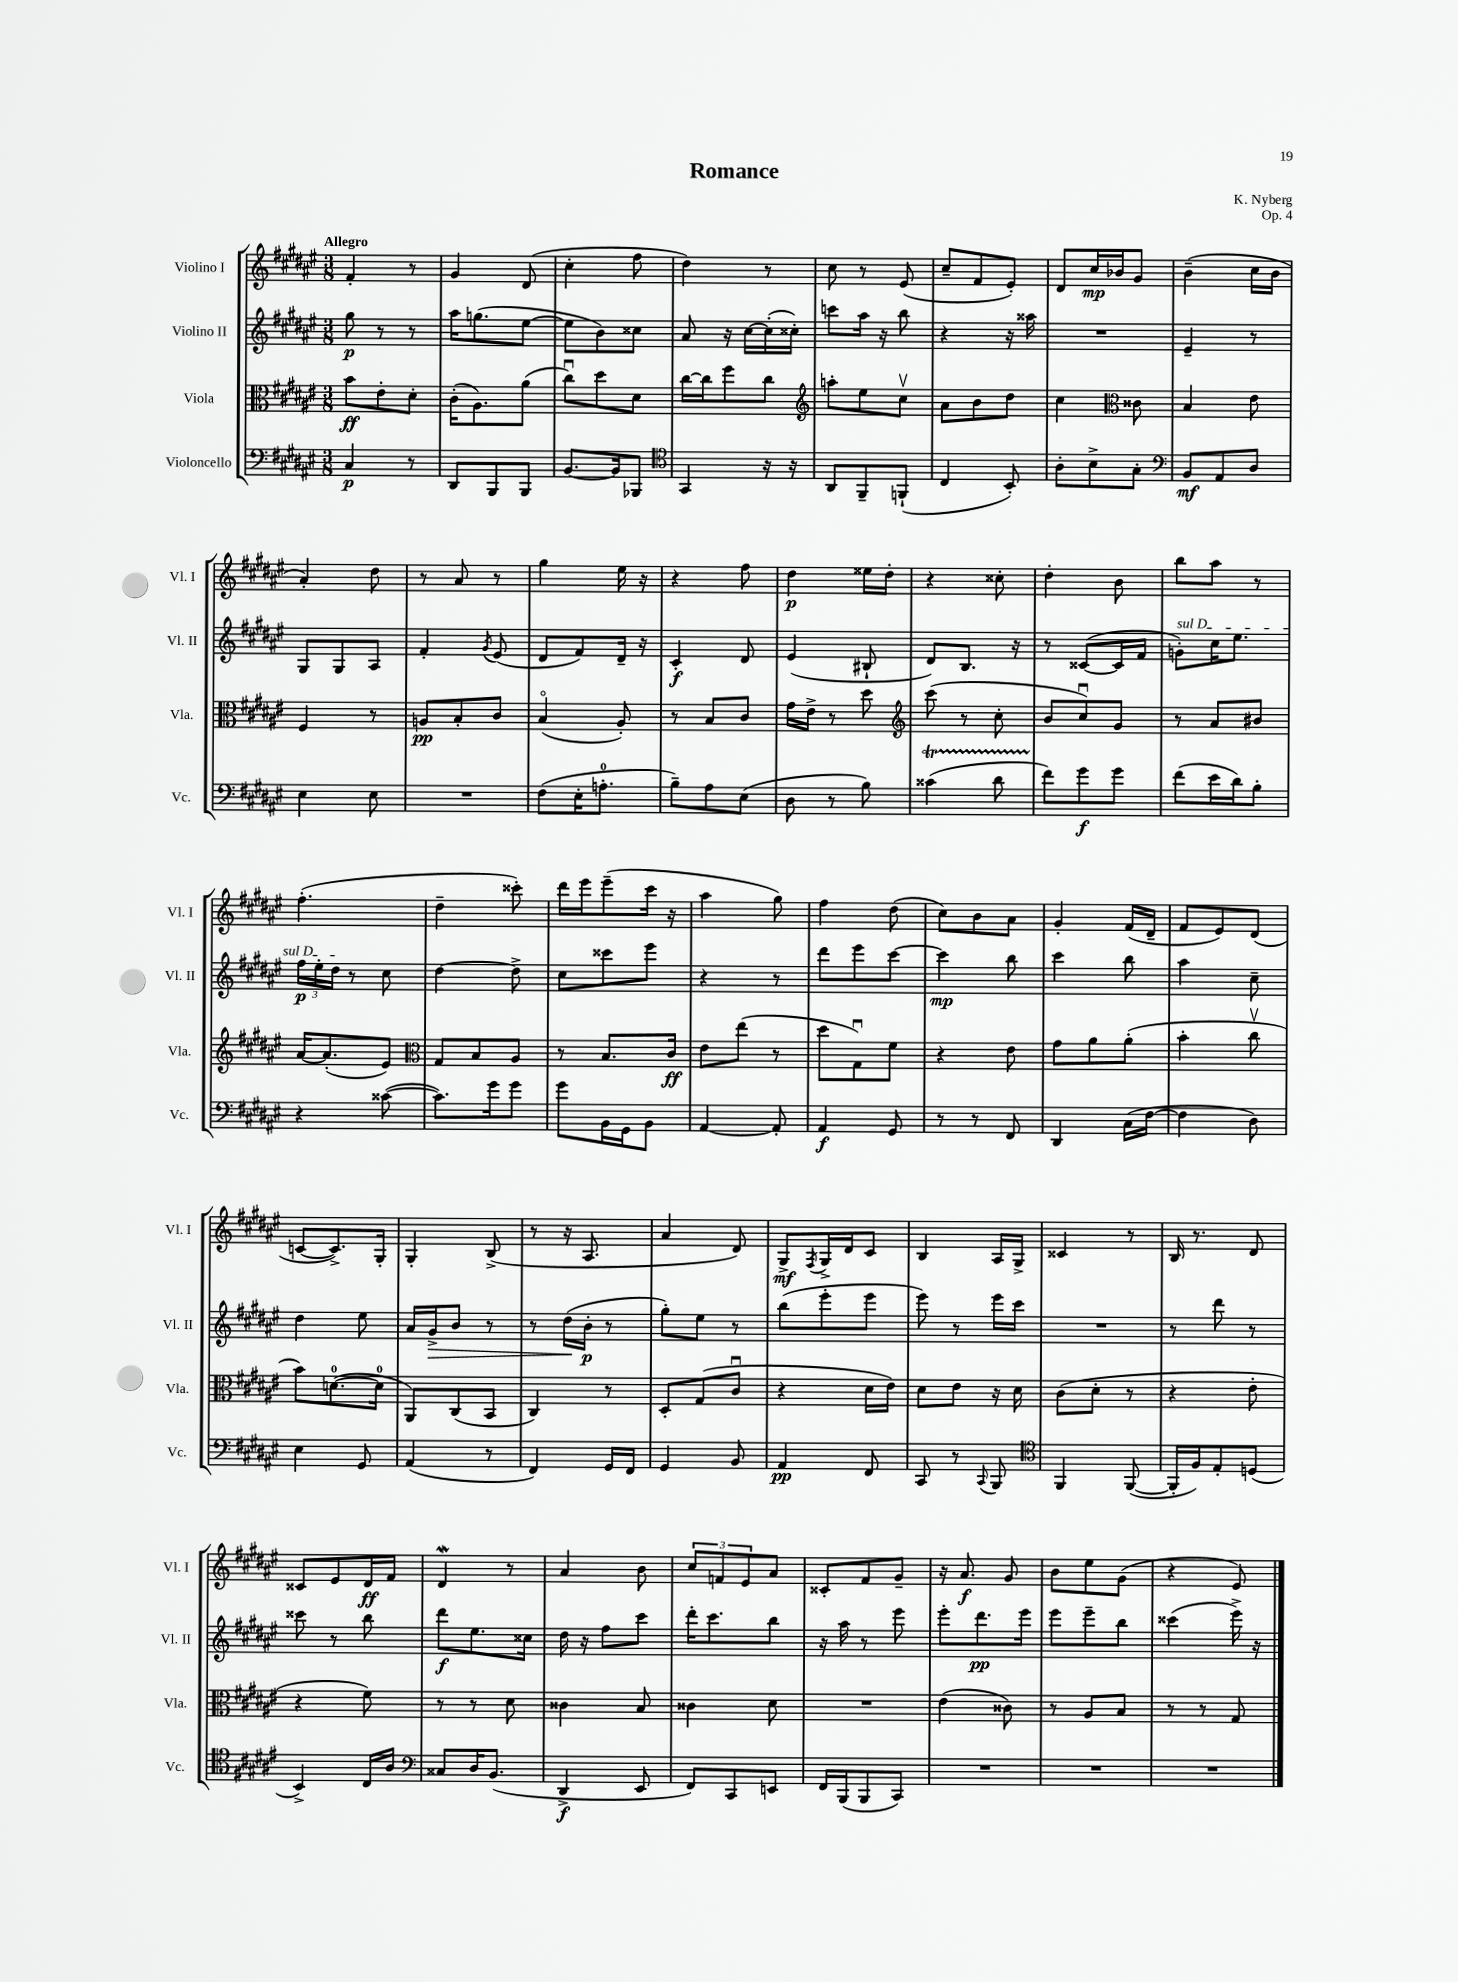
\header { title = "Romance" composer = "K. Nyberg" opus = "Op. 4" }
<<
\new StaffGroup <<
\new Staff = "s0" \with { instrumentName = "Violino I" shortInstrumentName = "Vl. I" } {
    \clef treble \key fis \major \numericTimeSignature \time 3/8 \tempo "Allegro"
    fis'4-. r8 |
    gis'4 dis'8( |
    cis''4-. fis''8 |
    dis''4) r8 |
    cis''8 r8 eis'8( |
    cis''8-- fis'8 eis'8-.) |
    dis'8 cis''16\mp bes'16 gis'8 |
    b'4--( cis''16 b'16 |
    ais'4-.) dis''8 |
    r8 ais'8 r8 |
    gis''4 eis''16 r16 |
    r4 fis''8 |
    dis''4\p eisis''16 dis''16-. |
    r4 cisis''8-. |
    dis''4-. b'8 |
    b''8 ais''8 r8 |
    fis''4.-.( |
    dis''4-- cisis'''8-.) |
    dis'''16 eis'''16 eis'''8--( cis'''16 r16 |
    ais''4 gis''8) |
    fis''4 dis''8( |
    cis''8) b'8 ais'8 |
    gis'4-. fis'16( dis'16-- |
    fis'8 eis'8) dis'8( |
    c'8~ c'8.->) gis16-. |
    gis4-. b8->( |
    r8 r16 ais8. |
    ais'4 dis'8) |
    gis8->\mf \acciaccatura { fis8 } gis16-> dis'16 cis'8 |
    b4 ais16 gis16-> |
    cisis'4 r8 |
    b16 r8. dis'8 |
    cisis'8 eis'8 dis'16\ff fis'16 |
    dis'4\mordent r8 |
    ais'4 b'8 |
    \tuplet 3/2 { cis''8 f'8 eis'8 } ais'8 |
    cisis'8-. fis'8 gis'8-- |
    r16 ais'8.\f gis'8 |
    b'8 eis''8 gis'8( |
    r4 eis'8) \bar "|." |
}
\new Staff = "s1" \with { instrumentName = "Violino II" shortInstrumentName = "Vl. II" } {
    \clef treble \key fis \major \numericTimeSignature \time 3/8
    gis''8\p r8 r8 |
    ais''16 g''8.( eis''8~ |
    eis''8 b'8) cisis''8 |
    ais'8 r16 cis''16~ cis''16-.( cisis''16-.) |
    c'''8 ais''16 r16 b''8 |
    r4 r16 aisis''16 |
    R4. |
    eis'4-- r8 |
    gis8 gis8 ais8 |
    fis'4-. \acciaccatura { gis'8 } eis'8( |
    dis'8 fis'8) dis'16-- r16 |
    cis'4-.\f dis'8 |
    eis'4( bis8-! |
    dis'8) b8. r16 |
    r8 cisis'8~( cisis'16 fis'16 |
    \once \override TextSpanner.bound-details.left.text = \markup { \italic "sul D" } g'8-.\startTextSpan) cis''16 eis''8. |
    \tuplet 3/2 { fis''16\p eis''16-. dis''16\stopTextSpan } r8 cis''8 |
    dis''4~ dis''8-> |
    cis''8 cisis'''8 eis'''8 |
    r4 r8 |
    dis'''8 eis'''8 cis'''8~ |
    cis'''4\mp b''8 |
    cis'''4 b''8 |
    ais''4 cis''8-- |
    dis''4 eis''8 |
    ais'16 gis'16->\> b'8 r8 |
    r8 dis''16\!( b'16-.\p r8 |
    gis''8-.) eis''8 r8 |
    b''8( eis'''8-. eis'''8 |
    eis'''8) r8 eis'''16 cis'''16 |
    R4. |
    r8 dis'''8 r8 |
    cisis'''8 r8 b''8 |
    dis'''8\f eis''8. cisis''16 |
    dis''16 r16 fis''8 cis'''8 |
    dis'''16-. cis'''8. b''8 |
    r16 ais''16 r8 eis'''8 |
    eis'''8-. dis'''8.\pp eis'''16 |
    eis'''8 eis'''8-- b''8 |
    cisis'''4( eis'''16->) r16 \bar "|." |
}
\new Staff = "s2" \with { instrumentName = "Viola" shortInstrumentName = "Vla." } {
    \clef alto \key fis \major \numericTimeSignature \time 3/8
    b'8\ff eis'8-. dis'8-. |
    cis'16-.( ais8.) ais'8( |
    cis''8\downbow) dis''8 dis'8 |
    cis''16~ cis''16 fis''8 cis''8 |
    \clef treble a''8-. eis''8 cis''8\upbow |
    ais'8 b'8 dis''8 |
    cis''4 \clef alto cisis'8 |
    b4 eis'8 |
    fis4 r8 |
    a8\pp b8-. cis'8 |
    b4\flageolet( ais8-.) |
    r8 b8 cis'8 |
    gis'16 eis'16-> r8 dis''8 |
    \clef treble cis'''8( r8 cis''8-. |
    b'8 cis''8\downbow) gis'8 |
    r8 ais'8 bis'8 |
    ais'16~ ais'8.-.( eis'8) |
    \clef alto gis8 b8 ais8 |
    r8 b8. cis'16\ff |
    eis'8 eis''8( r8 |
    dis''8 gis8\downbow) fis'8 |
    r4 eis'8 |
    gis'8 ais'8 ais'8-.( |
    b'4-. cis''8\upbow |
    b'8) d'8.-0~( d'16-0 |
    ais,8) cis8( b,8 |
    cis4) r8 |
    dis8-. gis8( cis'8\downbow |
    r4 dis'16 eis'16) |
    dis'8 eis'8 r16 dis'16 |
    cis'8( dis'8-. r8 |
    r4 eis'8-. |
    r4 fis'8) |
    r8 r8 dis'8 |
    cisis'4 b8 |
    cisis'4 dis'8 |
    R4. |
    eis'4( cisis'8) |
    r8 ais8 b8 |
    r8 r8 gis8 \bar "|." |
}
\new Staff = "s3" \with { instrumentName = "Violoncello" shortInstrumentName = "Vc." } {
    \clef bass \key fis \major \numericTimeSignature \time 3/8
    cis4\p r8 |
    dis,8 b,,8 b,,8 |
    b,8.~ b,16 bes,,8 |
    \clef tenor gis,4 r16 r16 |
    ais,8 fis,8-- f,8-!( |
    cis4 b,8-.) |
    ais8-. b8-> gis8-. |
    \clef bass b,8\mf ais,8 dis8 |
    eis4 eis8 |
    R4. |
    fis8( eis16-. a8.-0-. |
    b8--) ais8 eis8( |
    dis8 r8 b8) |
    cisis'4\startTrillSpan( dis'8 |
    fis'8\stopTrillSpan) gis'8\f gis'8 |
    fis'8( eis'16 dis'16) b8-. |
    r4 cisis'8~( |
    cisis'8.) gis'16 gis'8 |
    gis'8 b,16 gis,16 b,8 |
    ais,4~ ais,8-. |
    ais,4\f gis,8 |
    r8 r8 fis,8 |
    dis,4 cis16( fis16~ |
    fis4 dis8) |
    eis4 gis,8 |
    ais,4( r8 |
    fis,4) gis,16 fis,16 |
    gis,4 b,8 |
    ais,4\pp fis,8 |
    cis,8 r8 \appoggiatura { cis,8 } b,,8 |
    \clef tenor fis,4 fis,8~( |
    fis,16-. fis16) eis8-. d8( |
    b,4->) cis16 ais16 |
    \clef bass cisis8 dis16 b,8.( |
    dis,4->\f eis,8 |
    fis,8) cis,8 e,8 |
    fis,16 b,,16( b,,8 cis,8) |
    R4. |
    R4. |
    R4. \bar "|." |
}
>>
>>
\layout { \context { \Score \remove "Bar_number_engraver" } }
